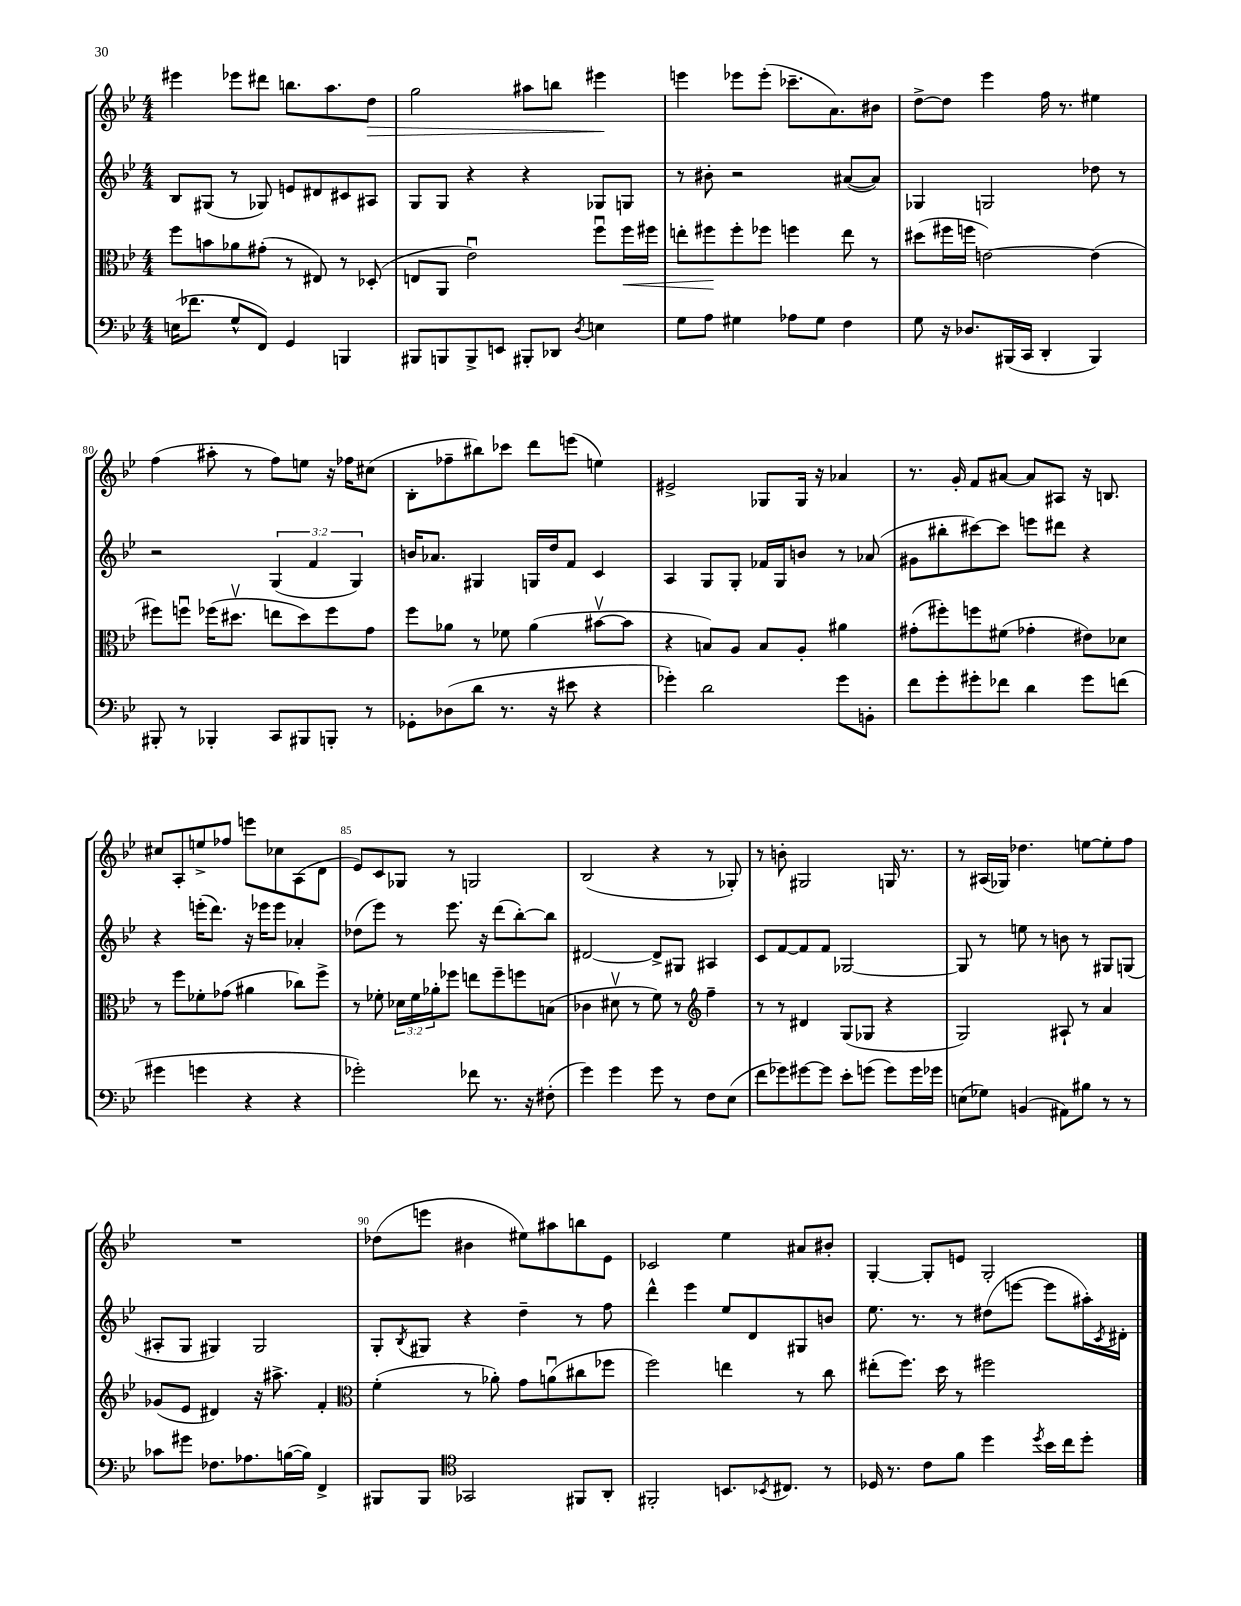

**kern	**kern	**dynam	**kern	**kern	**dynam
*part4	*part3	*part3	*part2	*part1	*part1
*staff4	*staff3	*staff3	*staff2	*staff1	*staff1
*clefF4	*clefC3	*	*clefG2	*clefG2	*
*k[b-e-]	*k[b-e-]	*	*k[b-e-]	*k[b-e-]	*
*M4/4	*M4/4	*	*M4/4	*M4/4	*
=76	=76	=76	=76	=76	=76
(16En\KL	8ff\L	.	8B-/L	4eee#X\	.
8.f-X\J	.	.	.	.	.
.	8bn\	.	(8G#X/J	.	.
8G^^/L	8a-X\	.	8r	8eee-X\L	.
8FF/J)	(8g#X'\J	.	8G-X/)	8ddd#X\J	.
4GG/	8r	.	8en/L	8.bbn\L	.
.	8E#X/)	.	8d#X/	.	.
.	.	.	.	8.aa\	.
4BBBn/	8r	.	8c#X/	.	.
!	!	!	!	!	!LO:HP:b
.	(8D-X'/	.	8A#X/J	8dd\J	>
=77	=77	=77	=77	=77	=77
8BBB#X/L	8En/L	.	8G/L	2gg\	.
8BBBn/	8AA/J	.	8G/J	.	.
8BBB^/	2e-u\)	.	4r	.	.
8EEn/J	.	.	.	.	.
8BBB#X'/L	.	.	4r	8aa#X\L	.
8DD-X/J	.	.	.	8bbn\J	.
8qD/	.	.	.	.	.
4En\	8ffu\L	.	8G-X/L	4eee#X\	.
!	!	!LO:HP:b	!	!	!
.	16ff\L	<	8Gn/J	.	.
.	16ff#X\JJ	.	.	.	.
.	.	.	.	.	]
=78	=78	=78	=78	=78	=78
8G\L	8een'\L	.	8r	4eeen\	.
8A\J	8ff#X\	.	8b#X'\	.	.
4G#X\	8ff#'\	[	2r	8eee-X\L	.
.	8ff-X\J	.	.	(8eee-'\J	.
8A-X\L	4ffn\	.	.	8.ccc-X~\L	.
8G#\J	.	.	.	.	.
.	.	.	.	8.a\)	.
4F\	8ee\	.	([8a#X/L	.	.
.	8r	.	8a#/J])	8b#X\J	.
=79	=79	=79	=79	=79	=79
8G\	(8dd#X\L	.	4G-X/	[8dd^\L	.
16r	16ff#X\L	.	.	8dd\J]	.
8.D-X/L	16ffn\JJ	.	.	.	.
.	[2en\)	.	2Gn/	4eee-\	.
(16BBB#X/L	.	.	.	.	.
16CC/JJ	.	.	.	.	.
4DD'/	.	.	.	16ff\	.
.	.	.	.	8.r	.
4BBB#/)	(4e\]	.	8dd-X\	4ee#X\	.
.	.	.	8r	.	.
!!LO:LB:g=z
=80	=80	=80	=80	=80	=80
8BBB#X'/	8ff#X\L)	.	2r	(4ff\	.
8r	8ffnu\J	.	.	.	.
4BBB-X'/	(16ff-X\KL	.	.	8aa#X'\	.
.	8.dd#Xv\J	.	.	.	.
.	.	.	.	8r	.
8CC/L	8een\L	.	(6G/	8ff\L)	.
8BBB#X/	8dd#\)	.	.	8een\J	.
.	.	.	6f/	.	.
8BBBn'/J	8ff-\	.	.	16r	.
.	.	.	.	16ff-X\KL	.
.	.	.	6G/)	.	.
8r	8g\J	.	.	(8cc#X\J	.
=81	=81	=81	=81	=81	=81
8GG-X'\L	8ff\L	.	16bn/KL	8B-'\L	.
.	.	.	8.a-X/J	.	.
(8D-X\	8a-X\J	.	.	8ff-X~\	.
8d\J	8r	.	4G#X/	8bb#X\)	.
8.r	8f-X\	.	.	8ccc-X\J	.
.	(4a-\	.	16Gn/LL	8ddd\L	.
16r	.	.	16dd/J	.	.
8e#X\	.	.	8f/J	(8eeen\J	.
4r	[8b#Xv\L	.	4c/	4een\)	.
.	8b#\J]	.	.	.	.
=82	=82	=82	=82	=82	=82
4g-X'\)	4r	.	4A/	2e#X^/	.
2d\	8Bn/L)	.	8G/L	.	.
.	8A/J	.	8G'/J	.	.
.	8B/L	.	16f-X/LL	8G-X/L	.
.	.	.	16G/J	.	.
.	8A'/J	.	8bn/J	16G-/Jk	.
.	.	.	.	16r	.
8g-\L	4a#X\	.	8r	4a-X/	.
8BBn'\J	.	.	(8a-X/	.	.
=83	=83	=83	=83	=83	=83
8f\L	(8g#X'\L	.	8g#X\L	8.r	.
8g'\	8ff#X'\)	.	8bb#X'\	.	.
.	.	.	.	16g'/	.
8g#X'\	8ffn\	.	[8ccc#X\)	8f/L	.
8f-X\J	(8f#X\J	.	8ccc#\J]	[8a#X/J	.
4d\	4g-X'\	.	8eeen\L	8a#/L]	.
.	.	.	8ddd#X\J	8A#X/J	.
8g#\L	8e#X\L)	.	4r	16r	.
.	.	.	.	8.Bn/	.
(8fn\J	8d-X\J	.	.	.	.
!!LO:LB:g=z
=84	=84	=84	=84	=84	=84
4g#X\	8r	.	4r	8cc#X/L	.
.	8ff\L	.	.	8A'/	.
4gn\	8f-X'\	.	(16eeen'\KL	8een^/	.
.	.	.	8.ddd\J)	.	.
.	(8g-X\J	.	.	8ff-X/J	.
4r	4a#X\	.	16r	8eeen\L	.
.	.	.	16eee-X\KL	.	.
.	.	.	8eee-\J	8cc-X\	.
4r	8cc-X\L)	.	4a-X'/	(8A\	.
.	8ff^\J	.	.	8d\J	.
=85	=85	=85	=85	=85	=85
2g-X'\)	8r	.	(8dd-X\L	8e-/L)	.
.	8f-X'\	.	8eee-\J)	8c/	.
.	24d-X\LL	.	8r	8G-X/J	.
.	24f-\	.	.	.	.
.	24a-X'\J	.	.	.	.
.	8ff-X\J	.	8.eee-\	8r	.
8f-X\	8een\L	.	.	2Gn/	.
.	.	.	16r	.	.
8.r	8ff-~\	.	(8ddd\L	.	.
.	8ffn\	.	[8bb-'\)	.	.
16r	.	.	.	.	.
(8F#X'\	(8Bn\J	.	8bb-\J]	.	.
=86	=86	=86	=86	=86	=86
4g\)	4c-X\	.	[2d#X/	(2B-/	.
4g\	8d#Xv\	.	.	.	.
.	8r	.	.	.	.
8g\	8f\)	.	8d#^/L]	4r	.
8r	8r	.	8G#X/J	.	.
*	*clefG2	*	*	*	*
8F\L	4ff~\	.	4A#X/	8r	.
(8E-\J	.	.	.	8G-X'/)	.
=87	=87	=87	=87	=87	=87
8f\L	8r	.	8c/L	8r	.
8g-X\)	8r	.	[8f/	8bn'\	.
[8g#X\	4d#X/	.	8f/]	2G#X/	.
8g#\J]	.	.	8f/J	.	.
8e-'\L	(8G/L	.	[2G-X/	.	.
(8gn\J	8G-X/J	.	.	.	.
8g\L)	4r	.	.	16Gn/	.
.	.	.	.	8.r	.
16g\L	.	.	.	.	.
16g-X\JJ	.	.	.	.	.
=88	=88	=88	=88	=88	=88
(8En\L	2G/)	.	8G-/]	8r	.
8G-X\J)	.	.	8r	(16A#X/LL	.
.	.	.	.	16G-X/JJ)	.
(4BBn/	.	.	8een\	4.dd-X\	.
.	.	.	8r	.	.
8AA#X\L)	8A#X`/	.	8bn\	.	.
8B#X\J	8r	.	8r	[8een\L	.
8r	4a/	.	8G#X/L	8ee'\]	.
8r	.	.	(8Gn/J	8ff\J	.
!!LO:LB:g=z
=89	=89	=89	=89	=89	=89
8c-X\L	(8g-X/L	.	8A#X'/L	1r	.
8g#X\J	8e-/J	.	8G/J	.	.
8.F-X\L	4d#X/)	.	4G#X/)	.	.
8.A-X\	.	.	.	.	.
.	16r	.	2G#/	.	.
.	8.aa#X^\	.	.	.	.
([16Bn\L	.	.	.	.	.
16B\JJ])	.	.	.	.	.
4FF^/	4f'/	.	.	.	.
=90	=90	=90	=90	=90	=90
*	*clefC3	*	*	*	*
8BBB#X/L	(4f'\	.	8G'/L	(8dd-X\L	.
.	.	.	8qB-/	.	.
8BBB#/J	.	.	8G#X/J	8eeen\J	.
*clefC4	*	*	*	*	*
2GG-X/	8r	.	4r	4b#X\	.
.	8a-X'\)	.	.	.	.
.	8g\L	.	4dd~\	8ee#X\L)	.
.	(8anu\	.	.	8aa#X\	.
8FF#X/L	8cc#X\	.	8r	8bbn\	.
8AA'/J	8ff-X\J	.	8ff\	8e-\J	.
=91	=91	=91	=91	=91	=91
2FF#X'/	2ff\)	.	4ddd^^\	2c-X/	.
.	.	.	4eee-\	.	.
8.BBn/L	4een\	.	8ee-/L	4ee-\	.
.	.	.	8d/	.	.
8qBB-X/	.	.	.	.	.
8.C#X/J	.	.	.	.	.
.	8r	.	8G#X/	8a#X/L	.
8r	8cc\	.	8bn/J	8b#X'/J	.
=92	=92	=92	=92	=92	=92
16D-X/	(8ee#X'\L	.	8.ee-\	[4G'/	.
8.r	.	.	.	.	.
.	8.ff\J)	.	.	.	.
.	.	.	8.r	.	.
8c\L	.	.	.	8G'/L]	.
.	16dd\	.	.	.	.
8f\J	8r	.	8r	8en/J	.
4dd\	2ff#X\	.	(8dd#X\L	2G'/	.
.	.	.	[8eeen\J	.	.
8qdd/	.	.	.	.	.
16b-\LL	.	.	8eee\L]	.	.
16cc\J	.	.	.	.	.
8dd'\J	.	.	16aa#X'\L)	.	.
.	.	.	8qc/	.	.
.	.	.	16d#X'\JJ	.	.
==	==	==	==	==	==
*-	*-	*-	*-	*-	*-
